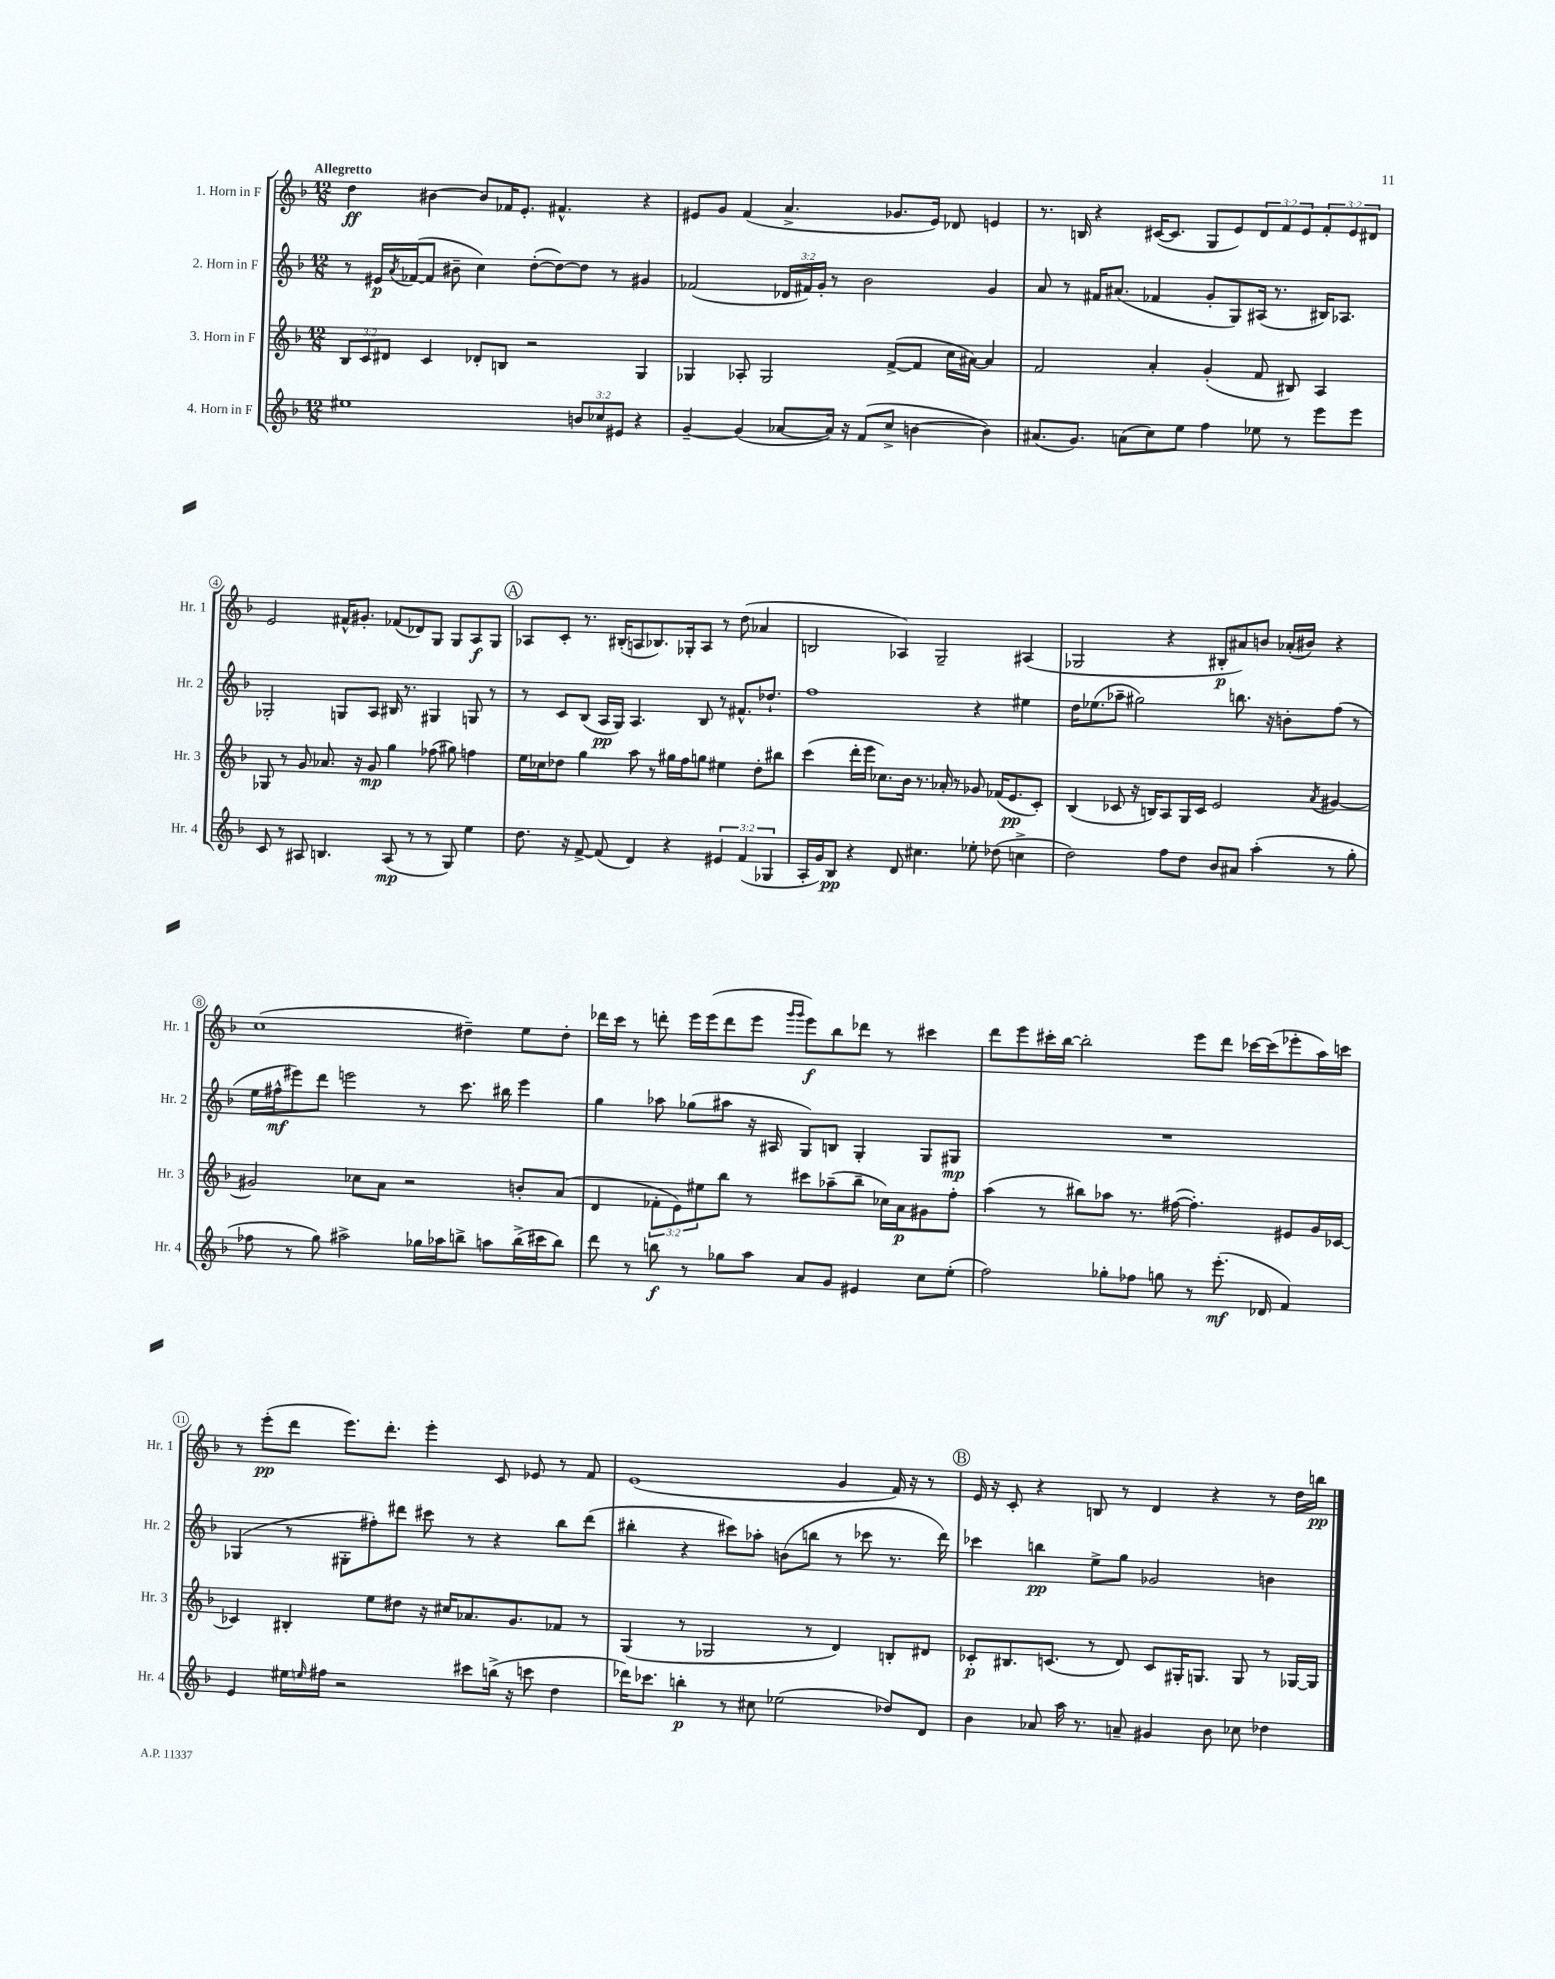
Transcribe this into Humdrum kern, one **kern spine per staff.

**kern	**kern	**kern	**kern
*staff4	*staff3	*staff2	*staff1
*clefG2	*clefG2	*clefG2	*clefG2
*k[b-]	*k[b-]	*k[b-]	*k[b-]
*M12/8	*M12/8	*M12/8	*M12/8
1ee#	12B-	8r	4dd
.	12c	.	.
.	.	16e#	.
.	12d#	.	.
.	.	8qa	.
.	.	([16f-	.
.	4c	8f-]	[4b#
.	.	8b#~	.
.	8d-'	4cc)	8b#]
.	8B	.	16f-
.	.	.	8.e'
.	2r	([8dd'	.
.	.	8dd_)	4.f#^^
12b	.	8dd]	.
12cc-	.	.	.
.	.	8r	.
12e#	.	.	.
4r	4G	4g#	4r
=	=	=	=
[4g~	4G-	(2f-	8e#
.	.	.	8g
(4g]	8A-'	.	(4f
.	2G-	.	.
[8a-	.	24d-	4.a^
.	.	24f#)	.
.	.	24g'	.
16a-])	.	8r	.
16r	.	.	.
(8f	.	2b-	.
8cc^	([8f^	.	8.g-
[4b	8f]	.	.
.	.	.	16e#)
.	16cc	.	8d-
.	[16a#)	.	.
4b])	4a#]	4g	4e
=	=	=	=
(8.a#	2f	8a	8.r
.	.	8r	.
8.g)	.	.	16B
.	.	16f#	4r
.	.	(8.a#	.
(8a	.	.	.
8cc)	4a'	4f-	([16c#
.	.	.	8.c#]
8ee	.	.	.
4ff	(4g'	8g'	8G
.	.	8G)	8e)
8ee-	8f	(16A#	12d
.	.	8.r	.
.	.	.	12f
8r	8B#)	.	.
.	.	.	12e
8eee	4A	16B#)	12f'
.	.	8.A-	.
.	.	.	12e
8eee	.	.	.
.	.	.	12d#
=	=	=	=
8c	8G-	2G-'	2e
8r	8r	.	.
8A#	8g	.	.
4.B	8.a-	.	.
.	.	8G	16f#^^
.	16r	.	8.g#'
.	8g	8A	.
(8A#	4gg	16B#	(8f-
.	.	8.r	.
8r	.	.	8d-)
8r	(8ff-	4G#	8G
8G)	8gg#)	.	8G
4ee	4ff	8G	8A
.	.	8r	8G
=	=	=	=
8.dd	16ee	8r	8A-
.	16cc-	.	.
.	8dd-	8c	8c'
16r	.	.	.
[8f^	4gg	(8B-	8.r
(8f]	.	16A	.
.	.	16G)	(16B#'
4d)	8aa	4.A	8A
.	8r	.	8.B-)
4r	16gg#	.	.
.	16ff	.	16G-'
.	8gg	8B-	8A
6e#	4ee#	8r	8r
.	.	8.f#^^	(8dd
(6f	.	.	.
.	8dd-'	.	4a-
.	.	8.dd-`	.
6G-	.	.	.
.	8bb#	.	.
=	=	=	=
16A'	(4ccc	1ff	2B
16g)	.	.	.
8B-	.	.	.
4r	16ddd'	.	.
.	16eee	.	.
.	8.cc-)	.	.
8d	.	.	4A-)
.	16b-	.	.
4.cc#	8.r	.	.
.	.	.	2G~
.	16a-'	.	.
.	8r	.	.
8ee-'	8g-	4r	.
(8dd-	(16f-	.	.
.	8.e	.	.
4cc^	.	4ee#	(4A#
.	8c')	.	.
=	=	=	=
2dd)	(4B-	16dd	2G-
.	.	(8.ee-	.
.	8c-	8aa-~	.
.	16r	2gg#)	.
.	16B)	.	.
8ff	8A	.	4r
8dd	16G	.	.
.	16c-	.	.
8b-	2e	.	8B#'
8a#	.	8.bb	8a#)
(4aa'	.	.	8b
.	.	16r	.
.	.	8b'	(16a-'
.	.	.	16b#)
.	8qa	.	.
8r	[4g#	(8ff	4r
8gg'	.	8r	.
=	=	=	=
8ff-	2g#]	16ee	(1cc
.	.	16ff#^^	.
8r	.	8eee#)	.
8gg)	.	8ddd	.
2aa#^	.	2eee	.
.	8cc-	.	.
.	8a	.	.
.	2r	.	.
16gg-	.	8r	.
16aa-	.	.	.
8bb^	.	8.ccc	4dd#~)
8aa	.	.	.
.	.	16bb#	.
(16bb^	8b'	4eee	8ee
16ccc#	.	.	.
8bb)	(8a	.	8dd#'
=	=	=	=
8ddd	4d	4gg	16ddd-
.	.	.	16ccc
8r	.	.	8r
8bb	12f-'	8aa-	8ddd'
.	12e)	.	.
8r	.	(8gg-	16eee
.	12ee#	.	.
.	.	.	(16eee
8gg-	8bb-	8aa#	8ddd
8aa	8r	16r	8eee
.	.	16A#	.
.	.	.	16qqggg
.	.	.	16qqggg
8a	8ccc#	8G)	8eee)
8g	(8aa-~	8B	8bb-
4e#	8bb-~	4G'	8ddd-
.	16cc-)	.	8r
.	16a	.	.
8cc	8g#	8G	4ccc#
(8ee'	8ff'	8G#	.
=	=	=	=
2ff)	(4aa	1.r	8ddd
.	.	.	8eee
.	8r	.	16ccc#'
.	.	.	[16bb-
.	8bb#)	.	2bb-']
8gg-'	8aa-	.	.
8ff-	8.r	.	.
8gg	.	.	.
.	([16ff#	.	.
8r	4.ff#'])	.	8eee
(8.eee'	.	.	8ddd
.	.	.	[16ccc-
16d-	.	.	(16ccc-]
4f)	8e#	.	8eee-'
.	16g	.	16aa)
.	[16c-	.	16ccc
=	=	=	=
4e	4c-]	(4G-	8r
.	.	.	(8eee'
16ee#	4B#'	8r	8ddd
16qqee	.	.	.
16ff#	.	.	.
2r	.	8G#'	8.eee)
.	8ee	8ff#')	.
.	.	.	8.ddd'
.	8dd#	8ddd#	.
.	16r	8ccc#	4eee'
.	16cc#	.	.
8ccc#	8.a-	8r	.
(16bb^	.	4r	8c
16r	8.g	.	.
8ccc	.	.	8e-
4dd	8f-	8bb-	8r
.	8r	(8ddd#	8f
=	=	=	=
16ddd-)	(4G	4bb#'	(1e
8.ccc-	.	.	.
4bb'	8r	4r	.
.	2G-	.	.
8r	.	8ccc#)	.
8cc#	.	8aa-'	.
(2ee-	.	(8b	.
.	8r	8bb	.
.	4d)	8r	4g
.	.	8ccc-	.
8dd-)	8B'	8.r	16f)
.	.	.	16r
8d	8d#	.	8r
.	.	16ddd)	.
=	=	=	=
4b-	8c-'	4ccc-	16e
.	.	.	16r
.	8.B#	.	8c'
8a-	.	4bb	4r
.	(8.c	.	.
16aa	.	.	.
8.r	.	.	.
.	8r	8ee^	8B
8a~	8d)	8gg	8r
4g#	8c	2g-	4d
.	16G#'	.	.
.	8.G	.	.
8b-	.	.	4r
8cc-	8G	.	.
4dd-	8r	4b	8r
.	[16G-	.	16dd
.	16G-]	.	16bb
==	==	==	==
*-	*-	*-	*-
